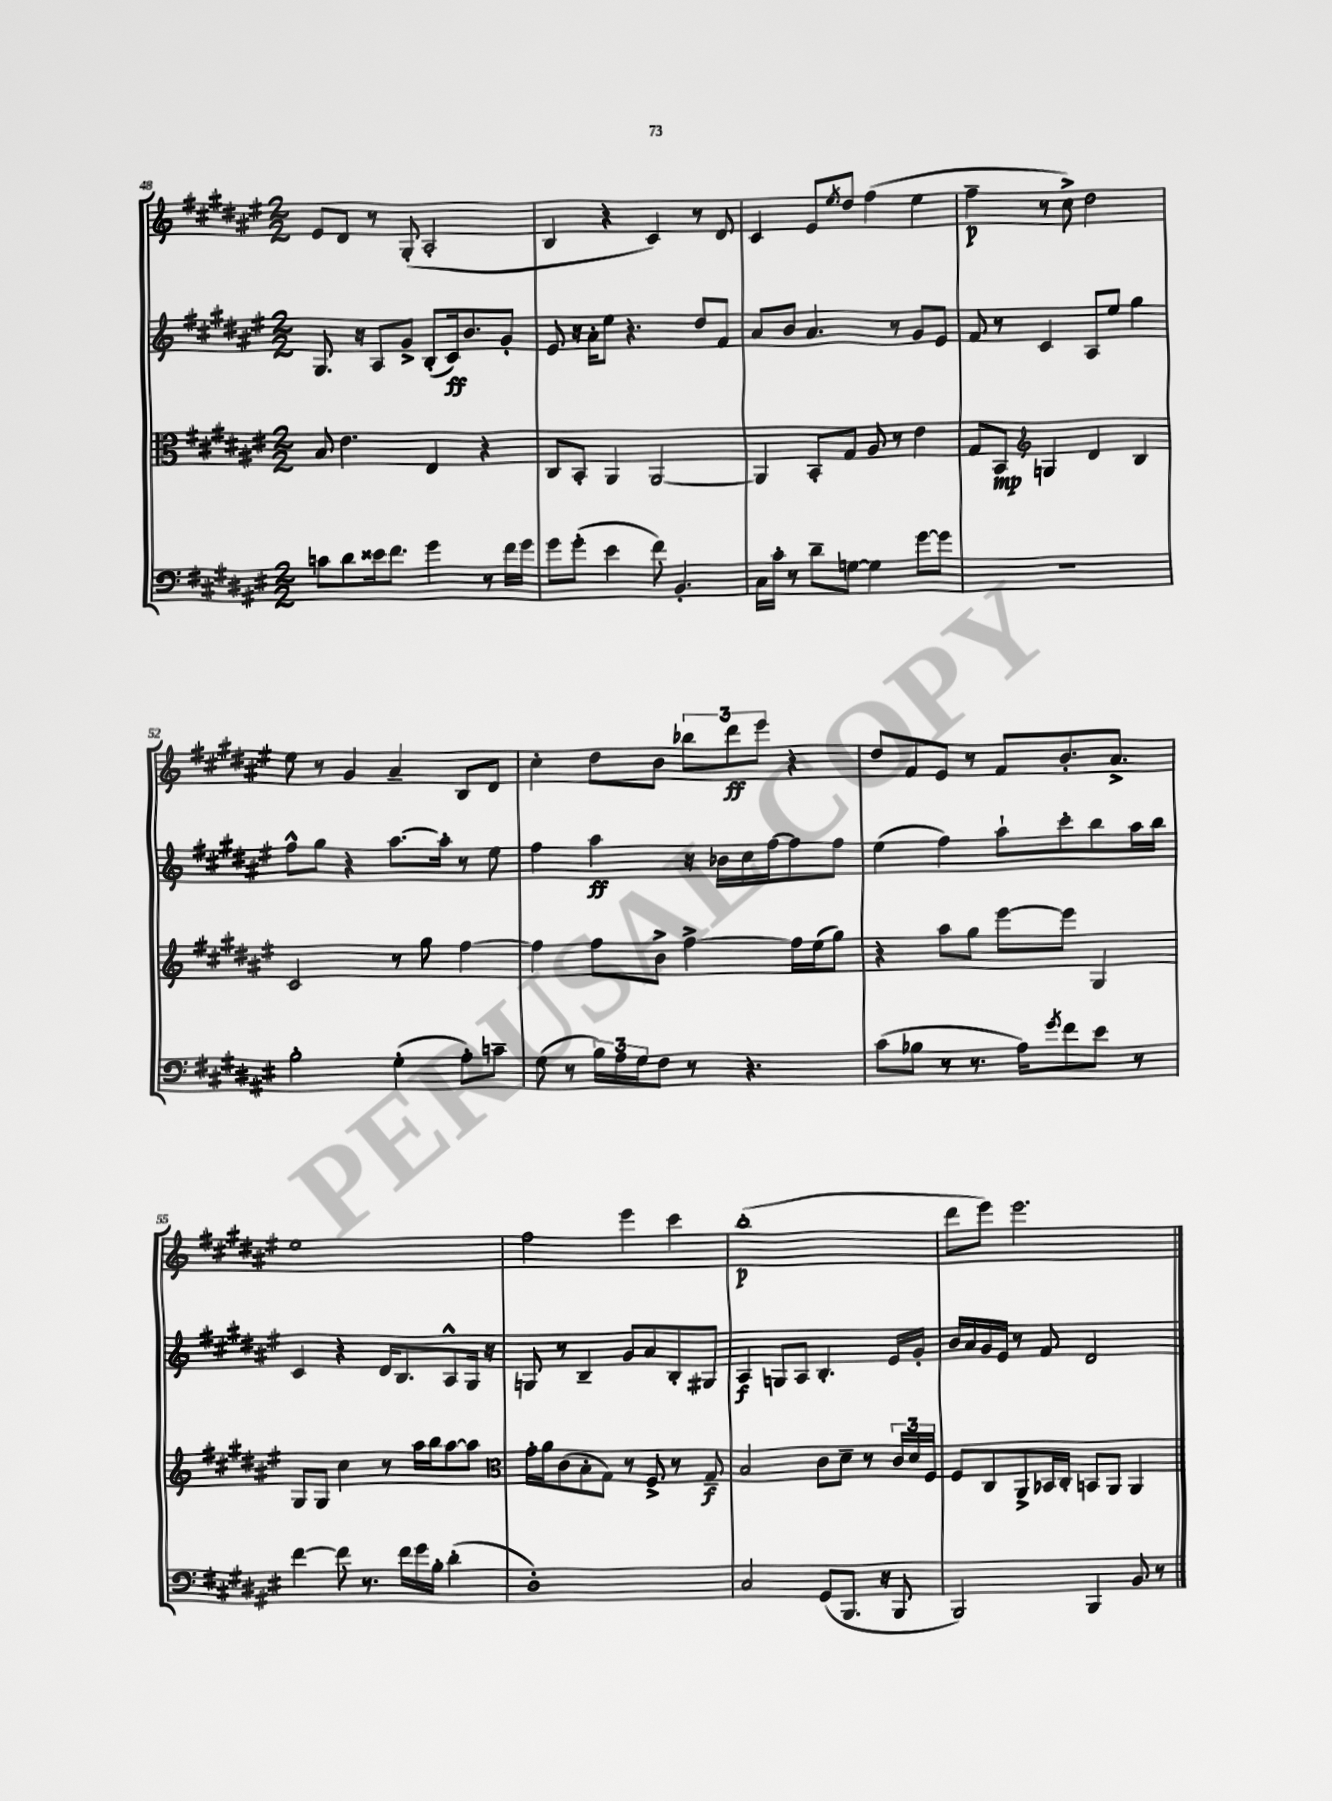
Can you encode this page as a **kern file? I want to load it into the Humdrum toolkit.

**kern	**kern	**kern	**kern
*staff4	*staff3	*staff2	*staff1
*clefF4	*clefC3	*clefG2	*clefG2
*k[f#c#g#d#a#e#]	*k[f#c#g#d#a#e#]	*k[f#c#g#d#a#e#]	*k[f#c#g#d#a#e#]
*M2/2	*M2/2	*M2/2	*M2/2
8c\L	8B/	8.G#/	8e#/L
8d#\	4.e#\	.	8d#/J
.	.	16r	.
16e##\k	.	8A#/L	8r
8.f#\J	.	.	.
.	.	8g#^/J	(8G#'/
4g#\	4E#/	(8B'/L	2A#'/
.	.	16c#/k)	.
.	.	8.b/	.
8r	4r	.	.
16f#\LL	.	8g#'/J	.
16g#\JJ	.	.	.
=	=	=	=
8g#\L	8C#/L	8e#/	4B/
(8g#'\J	8BB'/J	16r	.
.	.	16a#'\LK	.
4e#\	4AA#/	8ee#\J	4r
.	.	4.r	.
8f#\)	[2AA#/	.	4c#/)
4.BB'/	.	.	.
.	.	8dd#/L	8r
.	.	8f#/J	8d#/
=	=	=	=
16C#\LL	4AA#/]	8a#/L	4c#/
16c#'\JJ	.	.	.
8r	.	8b/J	.
8d#~\L	8BB'/L	4.a#/	8e#/L
.	.	.	8qee#/
[8G\J	8G#/J	.	8dd#/J
4G\]	8A#/	.	(4ff#\
.	8r	8r	.
[8g#\L	4e#\	8g#/L	4ee#\
8g#\]J	.	8e#/J	.
=	=	=	=
1r	8G#/L	8f#/	4ff#~\
.	8BB/J	8r	.
*	*clefG2	*	*
.	4G/	4c#/	8r
.	.	.	8cc#^\)
.	4d#/	8A#/L	2dd#\
.	.	8ee#/J	.
.	4B/	4gg#\	.
=	=	=	=
2B'\	2c#/	8ff#^^\L	8ee#\
.	.	8gg#\J	8r
.	.	4r	4g#/
(4G#'\	8r	[8.aa#\L	4a#~/
.	8gg#\	.	.
.	.	16aa#'\]Jk	.
8A#'\L)	[4ff#\	8r	8B/L
8c~\J	.	8ee#\	8d#/J
=	=	=	=
(8G#\	4ff#\]	4ff#\	4cc#'\
8r	.	.	.
24B\LL)	8ff#\L	4aa#\	8dd#\L
24A#\	.	.	.
24G#\J	.	.	.
8F#\J	8b^\J	.	8b\J
8r	[4ff#^\	16r	12bb-\L
.	.	16b-\LL	.
.	.	.	12ddd#\
4.r	.	16cc#\	.
.	.	.	12eee#\J
.	.	[16ff#\J	.
.	16ff#\]LL	8ff#\]	4r
.	(16ee#\J	.	.
.	8gg#\J)	8ff#\J	.
=	=	=	=
(8c#\L	4r	(4ee#\	8dd#/L
8B-\J	.	.	8f#/
8r	8aa#\L	4ff#\)	8e#/J
8.r	8gg#\J	.	8r
.	[8eee#\L	8aa#`\L	8f#/L
16A#\LK)	.	.	.
8qg#/	.	.	.
8f#\	8eee#\]J	8ccc#'\	8.b'/
8e#\J	4G#/	8bb\	.
.	.	.	8.a#^/J
8r	.	16aa#\L	.
.	.	16bb\JJ	.
=	=	=	=
[4f#\	8G#/L	4c#/	1ee#
.	8G#/J	.	.
8f#\]	4cc#\	4r	.
8.r	.	.	.
.	8r	16d#/LK	.
16f#\LL	.	8.B/	.
16g#\	16aa#\LL	.	.
16B'\JJ	16bb\J	.	.
(4d#'\	[8aa#\	8A#^^/	.
.	8aa#\]J	16G#/Jk	.
.	.	16r	.
=	=	=	=
*	*clefC3	*	*
1D#')	16g#'\LL	8G/	2ff#\
.	16a#\J	.	.
.	(8c#\	8r	.
.	8B'\	4B~/	.
.	8G#\J)	.	.
.	8r	8g#/L	4eee#\
.	8F#^/	8a#/	.
.	8r	8B'/	4ccc#\
.	8G#~/	8G#/J	.
=	=	=	=
2C#/	2B/	4A#/	(1bb'
.	.	8G/L	.
.	.	8A#/J	.
(8GG#/L	8c#\L	4.B'/	.
8.BBB/J	8d#~\J	.	.
.	8r	.	.
16r	.	.	.
8BBB/	24c#/LL	16e#/LL	.
.	24d#/	.	.
.	.	16g#'/JJ	.
.	24F#/JJ	.	.
=	=	=	=
2BBB/)	8F#/L	16b/LL	8ddd#\L
.	.	16a#/	.
.	8C#/	16g#/	8eee#\J)
.	.	16e#/JJ	.
.	8AA#^/	8r	2.eee#\
.	16BB-/L	8f#/	.
.	16C#'/JJ	.	.
4BBB/	8BB/L	2d#/	.
.	8AA#/J	.	.
8BB/	4AA#/	.	.
8r	.	.	.
==	==	==	==
*-	*-	*-	*-
